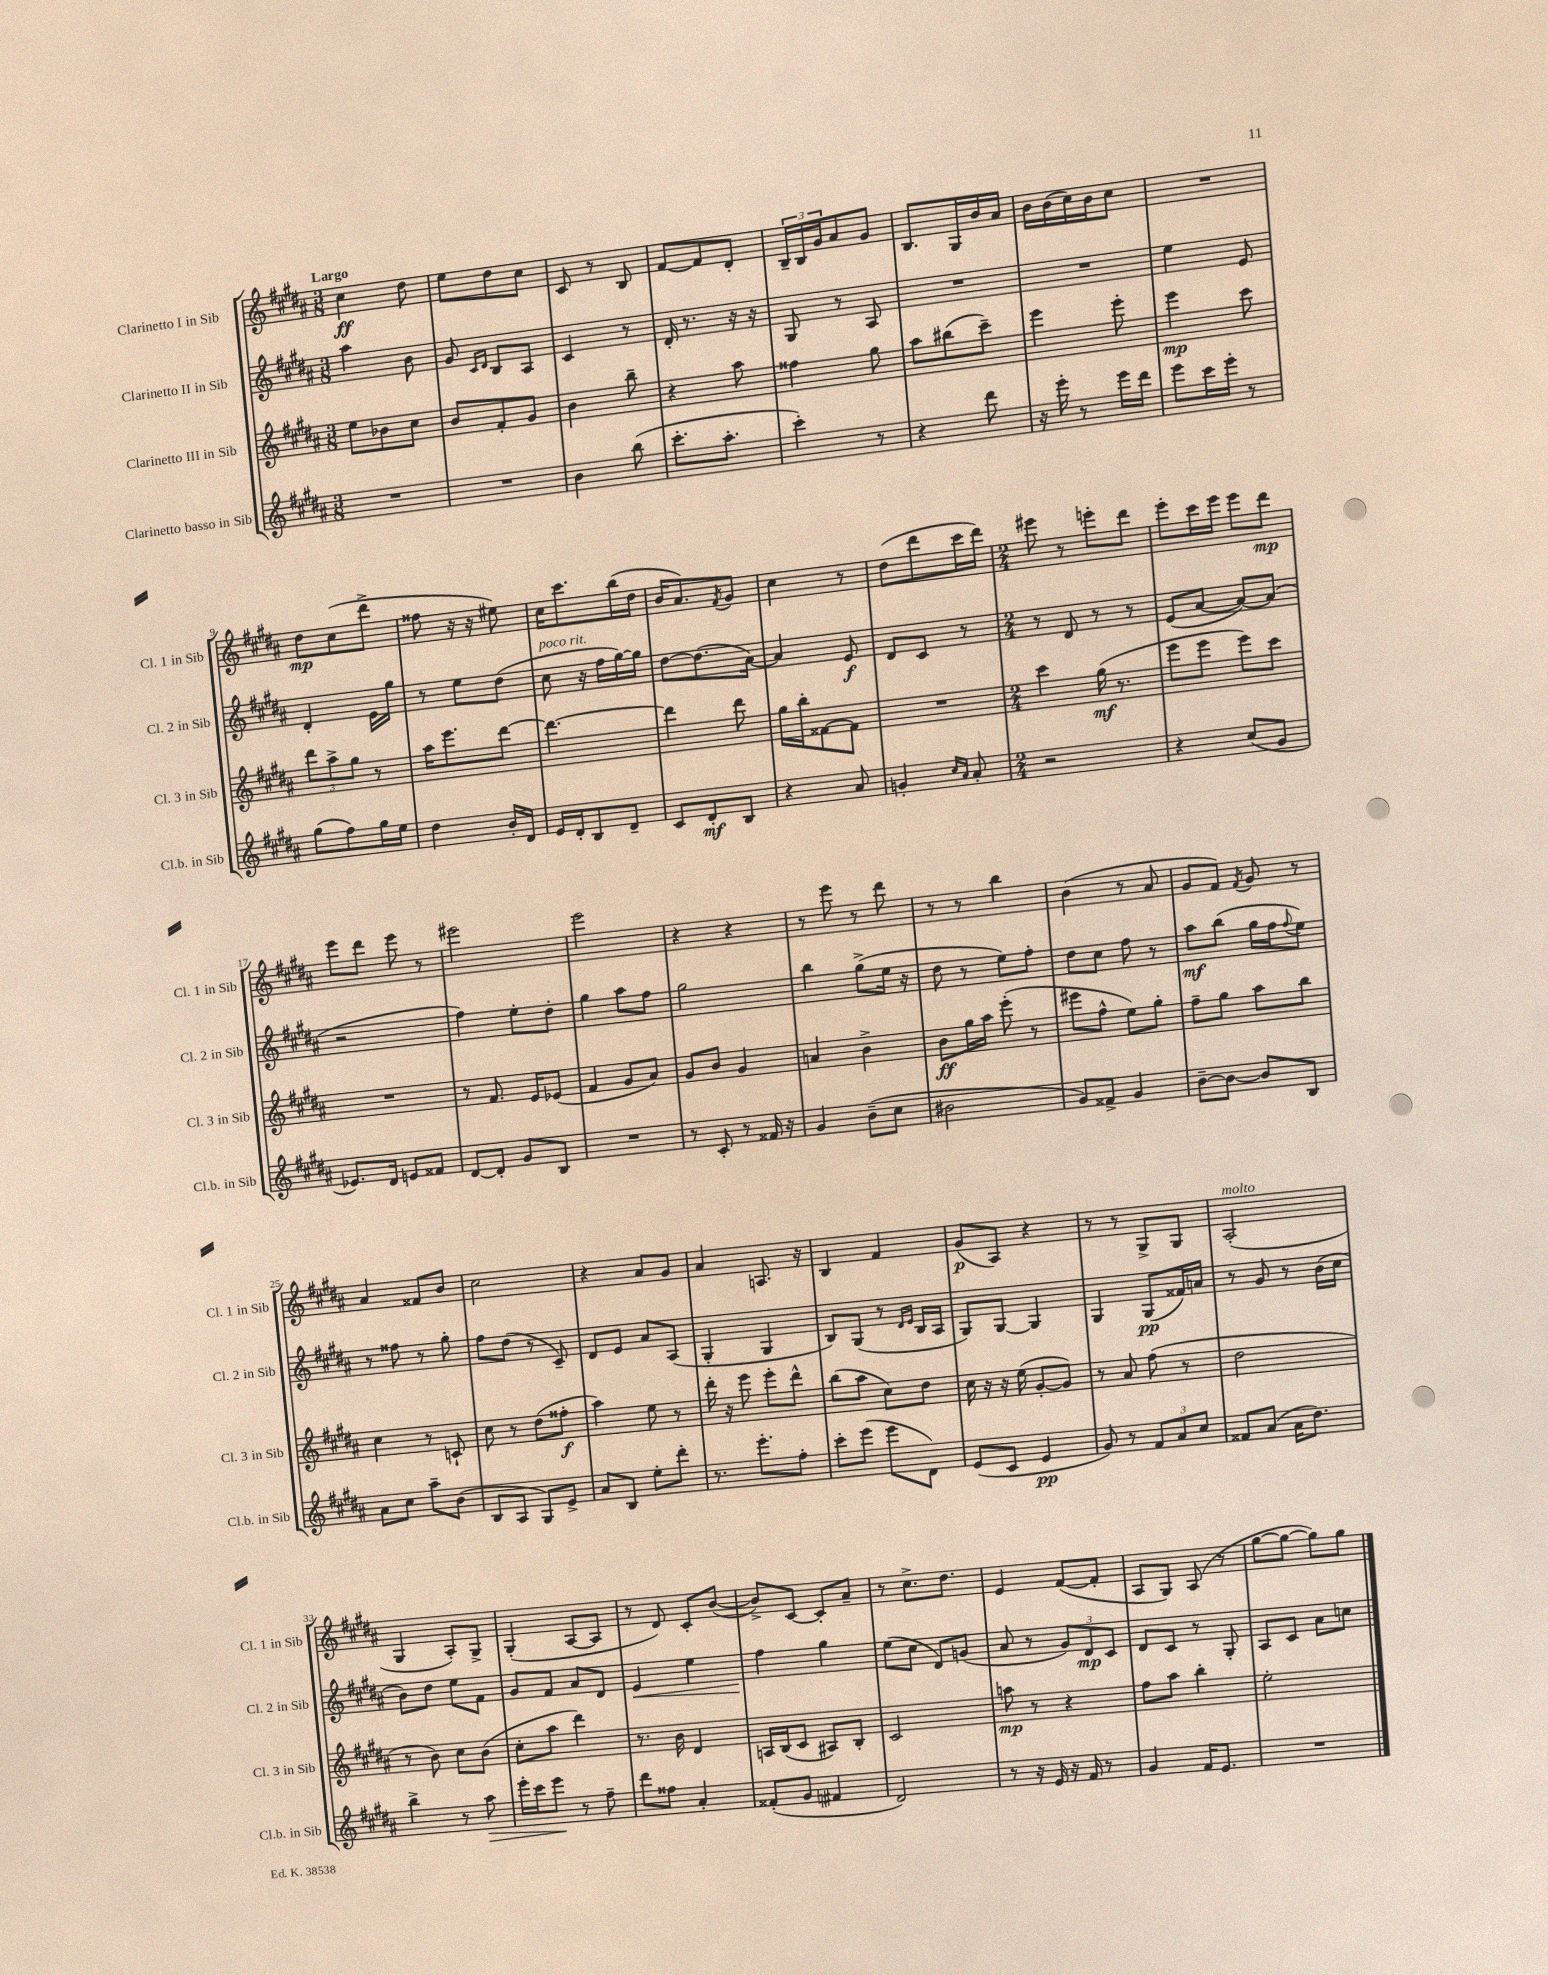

**kern	**kern	**kern	**kern
*staff4	*staff3	*staff2	*staff1
*clefG2	*clefG2	*clefG2	*clefG2
*k[f#c#g#d#a#]	*k[f#c#g#d#a#]	*k[f#c#g#d#a#]	*k[f#c#g#d#a#]
*M3/8	*M3/8	*M3/8	*M3/8
4.r	8ee\L	4aa#\	4cc#\
.	8b-\	.	.
.	8cc#\J	8b\	8dd#\
=	=	=	=
4.r	8b/L	8g#/	8ee\L
.	.	16qqc#/LL	.
.	.	16qqd#/JJ	.
.	8f#'/	8B/L	8dd#\
.	8g#/J	8A#/J	8cc#\J
=	=	=	=
4b\	4b\	4c#/	8c#/
.	.	.	8r
(8bb\	8bb~\	8r	8B/
=	=	=	=
8.ccc#'\L	4r	16d#'/	[8f#/L
.	.	8.r	.
.	.	.	8f#/]
8.aa#'\J	.	.	.
.	8aa#\	16r	8d#'/J
.	.	16r	.
=	=	=	=
4ccc#'\)	4ff##\	8G#/	24B~/LL
.	.	.	24B/
.	.	.	24g#/J
.	.	8r	8a#/
8r	8gg#\	8A#/	8g#/J
=	=	=	=
4r	8aa#\L	4.r	8.B/L
.	(8bb#\	.	.
.	.	.	16G#/L
8ddd#\	8ccc#~\J)	.	16b/
.	.	.	16a#/JJ
=	=	=	=
16r	4eee\	4.r	16b\LL
16eee'\	.	.	(16b\
8r	.	.	16cc#\)
.	.	.	16b\J
16eee\LL	8eee'\	.	8cc#\J
16ddd#\JJ	.	.	.
=	=	=	=
8eee\L	4eee\	4ee\	4.r
16ccc#\L	.	.	.
16eee'\JJ	.	.	.
8r	8ccc#\	8e/	.
=	=	=	=
(8gg#\L	12ddd#\L	4d#'/	8dd#\L
.	12aa#^\	.	.
8ff#\)	.	.	(8cc#\
.	12gg#\J	.	.
16gg#\L	8r	16e\LL	8ddd#^\J
16ee\JJ	.	16gg#\JJ	.
=	=	=	=
4dd#\	16aa#\LK	8r	8ff##\
.	8.eee\	.	.
.	.	8ee\L	16r
.	.	.	16r
16b'/LL	[8ddd#\J	(8dd#\J	8ee#\)
16d#/JJ	.	.	.
=	=	=	=
16e/LL	4.ddd#\_	8cc#\	16cc#\LK
16d#'/J	.	.	8.ccc#\
8B/	.	16r	.
.	.	16ff#\LL	.
8d#~/J	.	[16gg#\)	(16bb\L
.	.	16gg#\]JJ	16dd#\JJ
=	=	=	=
8c#/L	4ddd#\]	[8dd#\L	16b/LK
.	.	.	8.a#/)
8d#'/	.	(8.dd#\]	.
.	.	.	8qf#/
8B/J	8ddd#\	.	8g#/J
.	.	[16a#\Jk)	.
=	=	=	=
4r	16gg#\LL	4a#/]	4cc#\
.	16bb'\J	.	.
.	[8f##\	.	.
8a#/	8f##\]J	8e/	8r
=	=	=	=
4g'/	4.r	8d#/L	(8dd#\L
.	.	8c#/J	8ddd#\
16qqcc#/LL	.	.	.
16qqa#/JJ	.	.	.
8a#'/	.	8r	16ccc#\L
.	.	.	16ddd#\JJ)
=	=	=	=
*M2/4	*M2/4	*M2/4	*M2/4
2r	4ccc#\	8r	8eee#\
.	.	8d#/	8r
.	(16gg#\	8r	8eee'\L
.	8.r	.	.
.	.	8r	8ddd#\J
=	=	=	=
4r	8eee\L	(8e/L	8eee'\L
.	8eee\J	[8a#/J	16ccc#\L
.	.	.	16eee\JJ
(8cc#/L	8eee\L)	8a#/_L)	8eee\L
8g#/J	8ccc#\J	(8a#/]J	8ddd#\J
=	=	=	=
8.e-/L)	2r	2r	8eee\L
.	.	.	8ddd#\J
16d#/Jk	.	.	.
8e/L	.	.	8eee\
8f##/J	.	.	8r
=	=	=	=
[8d#/L	8r	4ff#\)	2eee#\
8d#'/]J	8.f#/	.	.
8g#/L	.	8ee'\L	.
.	16e/LK	.	.
8B/J	(8e-/J	8dd#'\J	.
=	=	=	=
2r	4f#/	4gg#\	2eee\
.	8g#/L	8aa#\L	.
.	8a#/J)	8ff#\J	.
=	=	=	=
8r	8g#/L	2gg#\	4r
8c#'/	8b/J	.	.
8r	4g#/	.	4r
16f##/	.	.	.
16r	.	.	.
=	=	=	=
4g#/	4a/	4bb\	8r
.	.	.	8eee\
(8b~\L	4b^\	(8gg#^\L	8r
8cc#\J	.	16ee\Jk	8ddd#\
.	.	16r	.
=	=	=	=
2b#\	8b\L	8dd#\	8r
.	16gg#\L	8r	8r
.	16aa#\JJ	.	.
.	(8eee'\	8ee\L)	4bb\
.	8r	8ff#'\J	.
=	=	=	=
8g#/L)	8eee#\L	8dd#\L	(4b\
8f##^/J	8ff#^^\J	8cc#\J	.
4g#/	8ee\L)	8ff#\	8r
.	8gg#'\J	8r	8a#/
=	=	=	=
[8b~\L	8ff#~\L	8aa#\L	8g#/L
8b\_J	8gg#\J	(8bb\J	8f#/J)
.	.	.	8qf#/
8b/]L	8aa#\L	16gg#\LL	8g#/
.	.	16ff#\J	.
.	.	8qqff#/	.
8B/J	8bb\J	8ee\J)	8r
=	=	=	=
8a#\L	4cc#\	8r	4a#/
8cc#\J	.	8ff##\	.
8aa#~\L	8r	8r	8f##/L
(8b\J	8c`/	8gg#'\	8b/J
=	=	=	=
8B/L	8cc#\	8ff#\L	2cc#\
8A#/J	8r	(8dd#\J	.
8G#/L)	(8dd#\L	8r	.
8e^/J	8ff##'\J	8c#~/)	.
=	=	=	=
8a#/L	4aa#\)	8d#/L	4r
8B/J	.	8e/J	.
8ee'\L	8ee\	8a#/L	8a#/L
8ddd#'\J	8r	(8A#/J	8g#/J
=	=	=	=
8.r	16ddd#'\	4G#'/	4a#/
.	16r	.	.
.	8eee\	.	.
8.eee'\L	.	.	.
.	8eee'\L	4G#/	8.A/
8ff#'\J	8ddd#^^\J	.	.
.	.	.	16r
=	=	=	=
8ccc#'\L	(8bb\L	8B/L)	4B/
(8eee\J	8aa#\J	(8G#/J	.
8eee\L	8cc#\L)	8r	4f#/
.	.	16qqd#/LL	.
.	.	16qqe/JJ	.
8d#\J)	8dd#\J	16B/LL	.
.	.	16A#/JJ	.
=	=	=	=
(8e/L	16cc#\	8G#/L)	(8g#/L
.	16r	.	.
8c#/J	16r	[8G#/J	8A#/J)
.	(16ee\	.	.
4e/	[8g#'/L	4G#/]	4r
.	8g#/]J)	.	.
=	=	=	=
8g#/)	8r	4G#/	8r
8r	8a#/	.	8r
12f#/L	(8ff#\	(8G#/L	8G#^/L
12a#/	.	.	.
.	8r	16f##/L)	8G#/J
12cc#/J	.	.	.
.	.	16a/JJ	.
=	=	=	=
8f##/L	2dd#\	8r	(2A#'/
(8a#/J	.	8g#/	.
16a#\LK	.	8r	.
8.dd#\J)	.	.	.
.	.	(16b\LL	.
.	.	16cc#\JJ	.
=	=	=	=
4bb^\	8r	8b\L)	4G#/
.	8b\)	8dd#\J	.
8r	8cc#\L	8ee\L	8A#'/L)
8aa#\	(8b\J	8f#\J	8G#^/J
=	=	=	=
16eee'\LL	8cc#'\L	8g#/L	(4G#'/
16ccc#\J	.	.	.
8eee\J	8aa#\J	8f#/J	.
8r	4ddd#\)	8a#/L	[8A#/L
8ff#~\	.	8d#/J	8A#/]J
=	=	=	=
8ddd#\L	8.r	4e/	8r
8ff##\J	.	.	8d#/)
.	16b\	.	.
4a#'/	4d#/	4ee\	8c#'/L
.	.	.	([8b/J
=	=	=	=
(8f##'/L	16A/LL	4ff#\	8b^/]L)
.	(16B/J	.	.
8g#/J	8c#/J	.	[8c#/J
4f#/	8A#/L)	4gg#\	8c#'/]L
.	8B'/J	.	8a#~/J
=	=	=	=
2d#/)	2c#/	(8ee\L	8r
.	.	8cc#\J	8.cc#^\L
.	.	8d#/L)	.
.	.	.	8.dd#\J
.	.	(8g/J	.
=	=	=	=
8r	8aa\	8a#/	4e/
16r	8r	8r	.
16e/	.	.	.
16r	4r	12g#/L)	([8f#/L
16f#/	.	.	.
.	.	12d#/	.
8r	.	.	8f#'/]J
.	.	12c#/J	.
=	=	=	=
4g#/	8ff#\L	8d#/L	8A#/L
.	8aa#\J	8c#/J	8G#/J)
16f#/LK	4bb'\	8r	(8A#/
8.e/J	.	.	.
.	.	8G#'/	8r
=	=	=	=
2r	2ee'\	8A#/L	[8gg#\L
.	.	8c#/J	8gg#\_J
.	.	8a#\L	8gg#\]L)
.	.	8cc\J	8gg#\J
==	==	==	==
*-	*-	*-	*-
